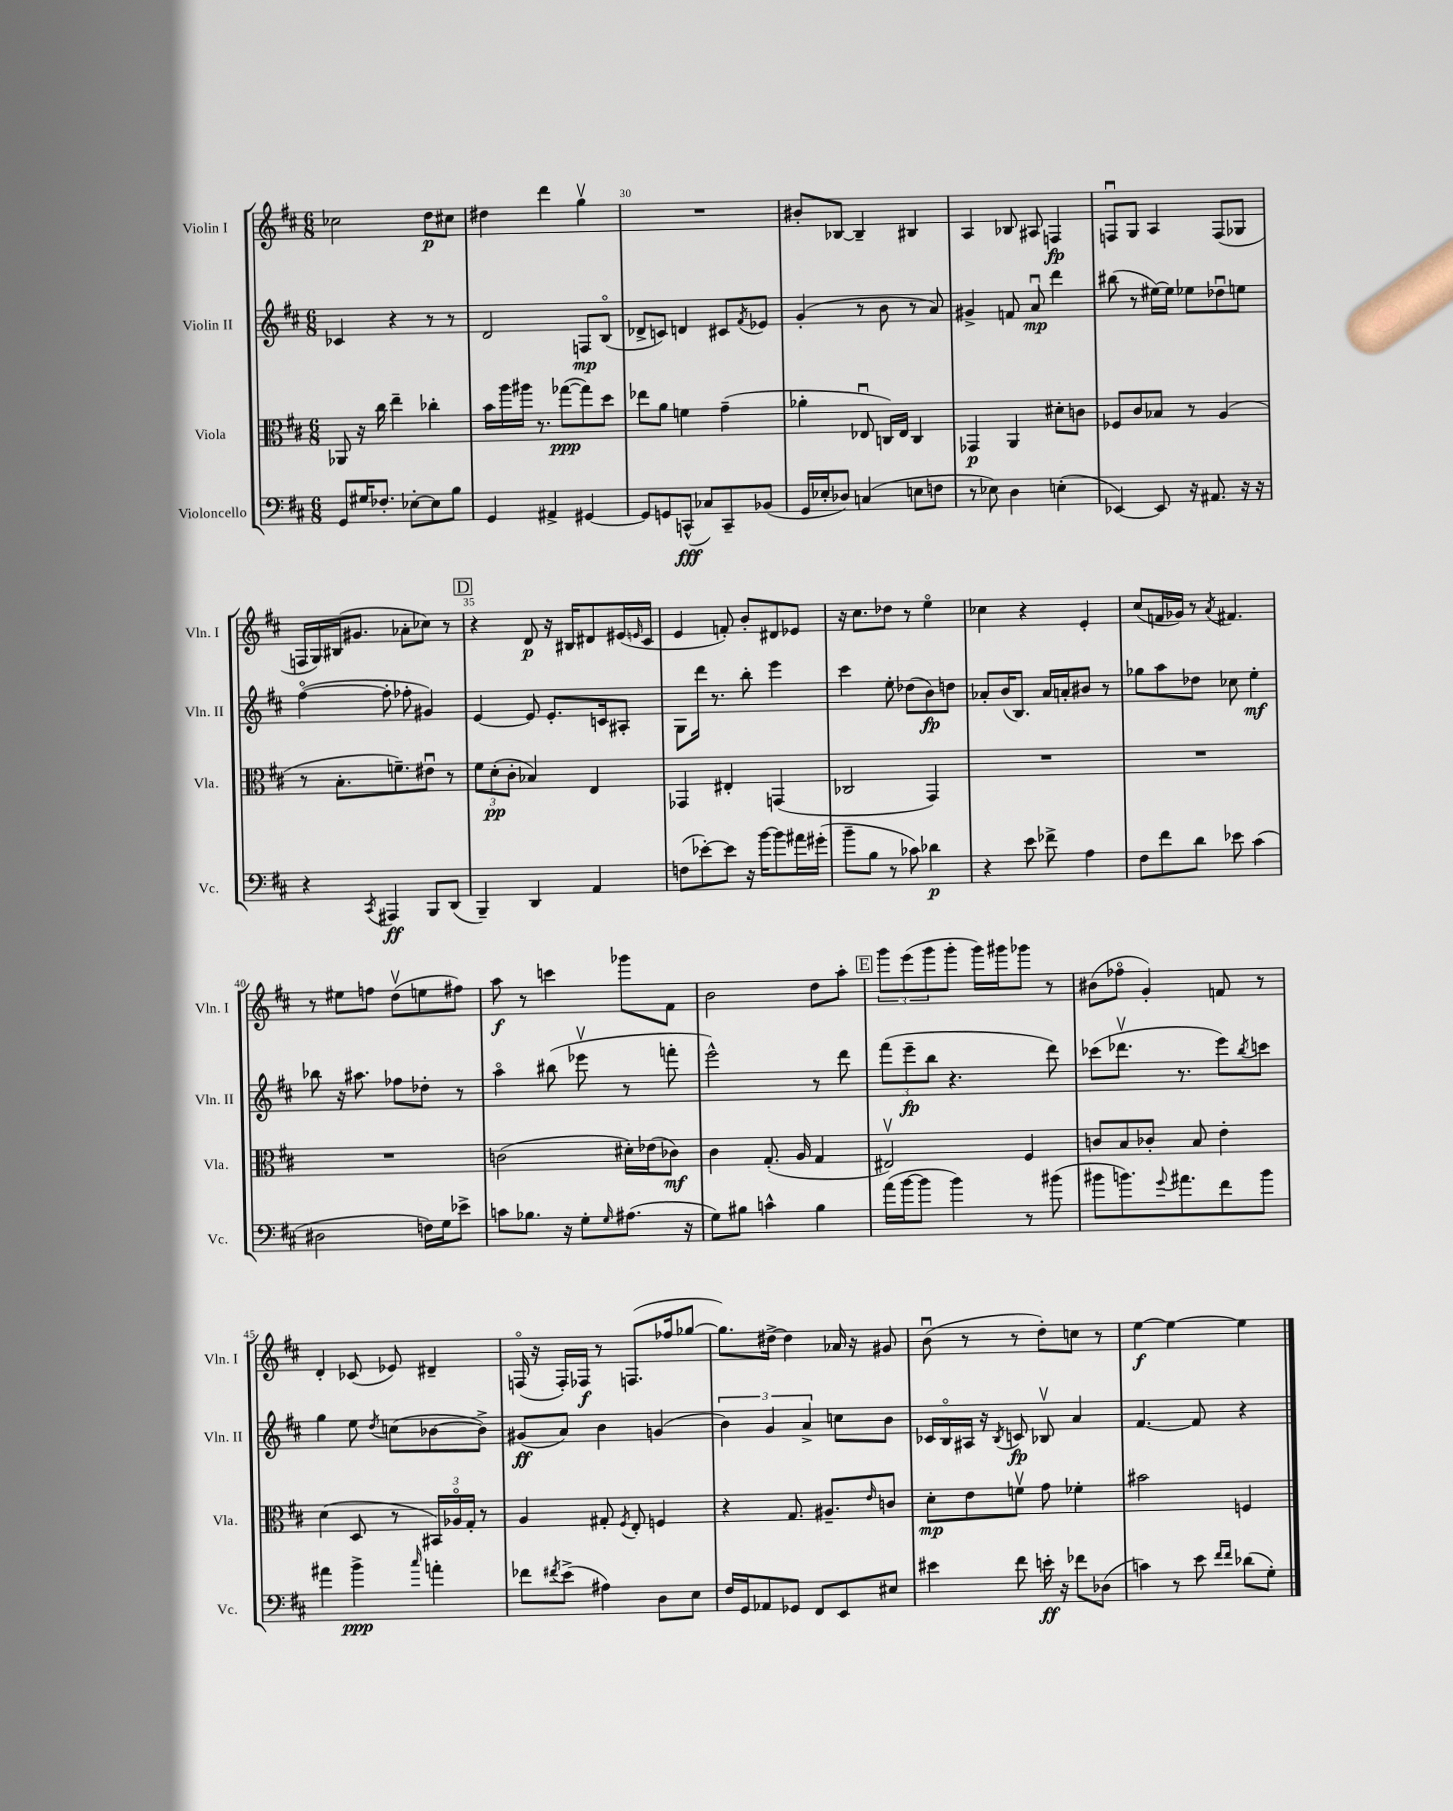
<<
\new StaffGroup <<
\new Staff = "s0" \with { instrumentName = "Violin I" shortInstrumentName = "Vln. I" } {
    \clef treble \key d \major \numericTimeSignature \time 6/8
    ces''2 d''8\p cis''8 |
    dis''4 d'''4 g''4\upbow |
    R2. |
    bis'8-. bes8~ bes4-- bis4 |
    a4 bes8 ais8 f4\fp |
    f8\downbow g8 a4 f8( ges8 |
    f16 g16) bis16( gis'8. aes'8-. ces''8) r8 |
    \mark \markup { \box "D" } r4 d'8\p r16 bis16 dis'8 eis'16( \grace { e'16 } cis'16 |
    e'4 f'8-.) b'8-. dis'8 ees'8 |
    r16 cis''8. des''8 r8 e''4\flageolet |
    ces''4 r4 e'4-. |
    cis''8( f'16 ges'16) r8 \acciaccatura { a'8 } fis'4. |
    r8 eis''8 f''8 d''8\upbow( e''8 fis''8) |
    a''8\f r8 c'''4 ges'''8 fis'8 |
    b'2 d''8 a''8-. |
    \mark \markup { \box "E" } \tuplet 3/2 { g'''8 e'''8( g'''8 } g'''8-. g'''16) gis'''16 ges'''8 r8 |
    bis'8( fes''8\flageolet g'4-.) f'8 r8 |
    d'4-. ces'8( ees'8) dis'4-- |
    f16\flageolet( r16 f16-.) fes16\f r8 f8.( fes''16 ges''8~ |
    ges''8.) dis''16~-> dis''4 aes'16 r16 gis'8 |
    b'8\downbow( r8 r8 d''8-.) c''8 r8 |
    e''4~\f e''4~ e''4 \bar "|." |
}
\new Staff = "s1" \with { instrumentName = "Violin II" shortInstrumentName = "Vln. II" } {
    \clef treble \key d \major \numericTimeSignature \time 6/8
    ces'4 r4 r8 r8 |
    d'2 f8\mp b8\flageolet( |
    des'8-> c'8) d'4 cis'8 \acciaccatura { fis'8 } ees'8 |
    g'4-.( r8 b'8 r8 a'8) |
    gis'4-> f'8 a'8\downbow\mp d'''4 |
    bis''8( r8 eis''16~) eis''16 ees''8 des''8\downbow e''8 |
    fis''4~\flageolet( fis''8-. fes''8-. gis'4) |
    \mark \markup { \box "D" } e'4~ e'8 e'8.-. c'16 ais8-. |
    g8 d'''16 r8. b''8-. e'''4 |
    cis'''4 e''8-. des''8( b'8\fp) d''8 |
    aes'8-. b'16( b8.) aes'16 a'16-. bis'8 r8 |
    ges''8 a''8 des''8 ces''8 e''4-.\mf |
    bes''8 r16 ais''8. fes''8 des''8-. r8 |
    a''4\flageolet bis''8( ees'''8\upbow r8 f'''8-. |
    e'''2-^) r8 d'''8 |
    \mark \markup { \box "E" } \tuplet 3/2 { fis'''8( e'''8--\fp b''8 } r4. d'''8) |
    ces'''8( des'''8.\upbow r8. e'''8) \acciaccatura { b''8 } c'''8 |
    g''4 e''8 \acciaccatura { d''8 } c''8( bes'8~ bes'8->) |
    gis'8\ff( a'8) b'4 g'4( |
    \tuplet 3/2 { b'4) g'4 a'4-> } c''8 b'8 |
    ces'16 b16\flageolet ais16 r16 \acciaccatura { b8 } c'8\fp bes8\upbow a'4 |
    fis'4.~ fis'8 r4 \bar "|." |
}
\new Staff = "s2" \with { instrumentName = "Viola" shortInstrumentName = "Vla." } {
    \clef alto \key d \major \numericTimeSignature \time 6/8
    aes,8 r16 cis''16 e''4-- ces''4-. |
    b'16 a''16 ais''16 r8. ges''8~\ppp( ges''8) d''8 |
    ees''8 a'8 f'4 g'4--( |
    aes'4-. ees8\downbow c16) ees16 c4 |
    ges,4\p a,4 dis'8-. c'8 |
    fes8 cis'8 bes8 r8 a4( |
    r8 b8.-. f'8.--) eis'8\downbow r8 |
    \mark \markup { \box "D" } \tuplet 3/2 { fis'8 d'8-.\pp( cis'8-. } bes4) e4 |
    ges,4 eis4-. g,4( |
    ces2 g,4) |
    R2. |
    R2. |
    R2. |
    c'2( dis'16-.) ees'16( ces'8\mf) |
    cis'4 g8.-.( a16 g4 |
    \mark \markup { \box "E" } eis2\upbow) fis4 |
    c'8 b8 ces'8-. b8 e'4-. |
    d'4( d8 r8 \tuplet 3/2 { bis,16) aes16\flageolet g16-. } r8 |
    a4 gis8-. \acciaccatura { fis8 } e8-. f4 |
    r4 g8. ais8.-- \grace { e'16 } c'8 |
    d'8-.\mp e'8 f'8\upbow g'8 fes'4-. |
    bis'2 f4 \bar "|." |
}
\new Staff = "s3" \with { instrumentName = "Violoncello" shortInstrumentName = "Vc." } {
    \clef bass \key d \major \numericTimeSignature \time 6/8
    g,8 gis16 fes8.-. ees8~-. ees8 b8 |
    g,4 ais,4-> gis,4~ |
    gis,8 g,8 c,8-^\fff( ces8) c,8-- bes,8( |
    g,16 ees16-. des8) c4( e8 f8 |
    r8 ees8) d4 e4-.( |
    ees,4~) ees,8 r16 ais,8. r16 r16 |
    r4 \acciaccatura { cis,8 } ais,,4\ff b,,8 d,8( |
    \mark \markup { \box "D" } b,,4--) d,4 a,4 |
    f8( ees'8~-.) ees'8 r16 b'16~ b'8 ais'16 gis'16-.( |
    b'8-- b8 r8 ces'8) des'4\p |
    r4 e'8 fes'8-> a4 |
    fis8 fis'8 d'8 ees'8 cis'4( |
    dis2 f16) g16 ees'8-> |
    c'8 bes8. r16 g8-. \grace { g16 } ais8.( r16 |
    g8) bis8 c'4-^ bis4 |
    \mark \markup { \box "E" } a'16( b'16~ b'8 b'4) r8 bis'8( |
    bis'8 b'8.) \appoggiatura { g'8 } ais'8. fis'8 b'8 |
    ais'4 b'4->\ppp \grace { cis''16 } a'4-. |
    fes'8 \acciaccatura { fis'8 } e'8->( ais4) d8 e8 |
    fis16 g,16 aes,8 ges,8 fis,8 e,8 eis8 |
    eis'4 fis'8 e'16-.\ff r16 fes'8 des8( |
    c'4) r8 e'8 \grace { fis'16 fis'16 } des'8( g8-.) \bar "|." |
}
>>
>>
\layout { \context { \Score currentBarNumber = #28 \override BarNumber.break-visibility = ##(#f #t #t) barNumberVisibility = #(every-nth-bar-number-visible 5) } }
